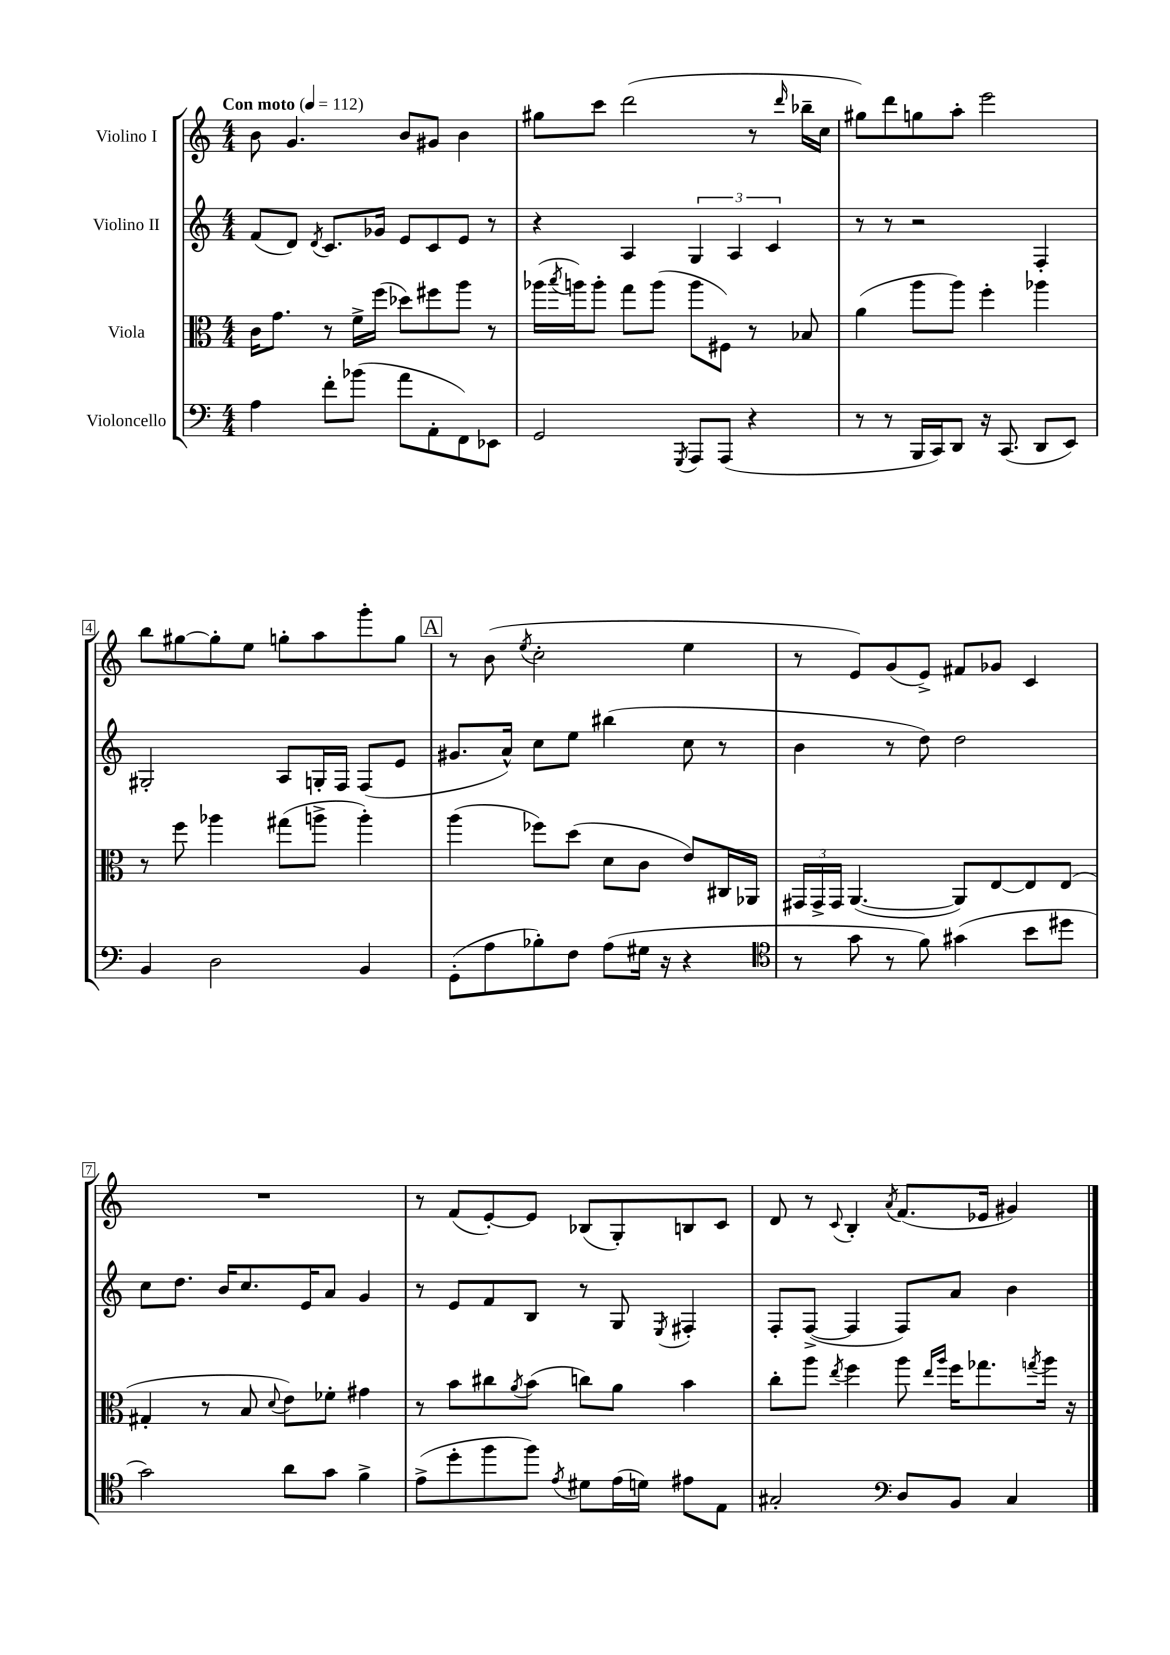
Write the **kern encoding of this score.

**kern	**kern	**kern	**kern
*part4	*part3	*part2	*part1
*staff4	*staff3	*staff2	*staff1
*I"Violoncello	*I"Viola	*I"Violino II	*I"Violino I
*clefF4	*clefC3	*clefG2	*clefG2
*k[]	*k[]	*k[]	*k[]
*M4/4	*M4/4	*M4/4	*M4/4
*MM112	*MM112	*MM112	*MM112
=1	=1	=1	=1
!	!	!	!LO:TX:a:B:t=Con moto
4A\	16c\KL	(8f/L	8b\
.	8.g\J	.	.
.	.	8d/J)	4.g/
.	.	8qd/	.
8f'\L	8r	8.c/L	.
(8b-X\J	16f^\LL	.	.
.	(16ff\JJ	16g-X/Jk	.
8a\L	8dd-X\L)	8e/L	8b/L
8AA'\	8ff#X\	8c/	8g#X/J
8FF\)	8aa\J	8e/J	4b\
8EE-X\J	8r	8r	.
=2	=2	=2	=2
2GG/	(16aa-X\LL	4r	8gg#X\L
.	8qbb/	.	.
.	16aan\J)	.	.
.	8aa'\J	.	8ccc\J
.	8gg\L	4A/	(2ddd\
.	(8aa\J	.	.
8qGGG/	.	.	.
8AAA/L	8aa\L	6G/	.
(8AAA/J	8F#X\J)	.	.
.	.	6A/	.
4r	8r	.	8r
.	.	6c/	.
.	.	.	16qqddd/
.	8B-X/	.	16bb-X~\LL
.	.	.	16cc\JJ
=3	=3	=3	=3
8r	(4a\	8r	8gg#X\L)
8r	.	8r	8ddd\
16BBB/LL	8aa\L	2r	8ggn\
16CC/J)	.	.	.
8DD/J	8aa\J)	.	8aa'\J
16r	4ff'\	.	2eee\
(8.CC/	.	.	.
8DD/L	4aa-X\	4F'/	.
8EE/J)	.	.	.
!!LO:LB:g=z
=4	=4	=4	=4
4BB/	8r	2G#X'/	8bb\L
.	8ff\	.	[8gg#X\
2D\	4aa-X\	.	8gg#'\]
.	.	.	8ee\J
.	(8gg#X\L	8A/L	8ggn'\L
.	8aan^\J	16Gn'/L	8aa\
.	.	16F/JJ	.
4BB/	4aa'\)	(8F/L	8ggg'\
.	.	8e/J	8gg\J
!!LO:REH:place=s1:t=A
=5	=5	=5	=5
(8GG'\L	(4aa\	8.g#X/L	8r
8A\	.	.	(8b\
.	.	16a^^/Jk)	.
.	.	.	8qee/
8B-X'\)	8ff-X\L)	8cc\L	2cc'\
8F\J	(8dd\J	8ee\J	.
(8A\L	8d\L	(4bb#X\	.
16G#X\Jk	8c\J	.	.
16r	.	.	.
4r	8e/L)	8cc\	4ee\
.	16C#X/L	8r	.
.	16AA-X/JJ	.	.
=6	=6	=6	=6
*clefC4	*	*	*
8r	24GG#X/LL	4b\	8r
.	24GG#^/	.	.
.	24GG#/JJ	.	.
8g\	([4.AA/	.	8e/L)
8r	.	8r	(8g/
8f\)	.	8dd\)	8e^/J)
(4g#X\	8AA/L])	2dd\	8f#X/L
.	[8E/	.	8g-X/J
8b\L	8E/]	.	4c/
8dd#X\J	(8E/J	.	.
!!LO:LB:g=z
=7	=7	=7	=7
2g\)	4G#X'/	8cc\L	1r
.	.	8.dd\J	.
.	8r	.	.
.	.	16b/KL	.
.	8B/	8.cc/	.
.	8qqd/	.	.
8a\L	8e\L)	.	.
.	.	16e/K	.
8g\J	8f-X'\J	8a/J	.
4f^\	4g#X\	4g/	.
=8	=8	=8	=8
(8e^\L	8r	8r	8r
8dd'\	8b\L	8e/L	(8f/L
8ff\	8cc#X\	8f/	[8e'/)
.	8qa/	.	.
8ff\J)	(8b\J	8B/J	8e/J]
8qe/	.	.	.
8d#X\L	8ccn\L)	8r	(8B-X/L
(16e\L	8a\J	8G/	8G'/)
16dn\JJ)	.	.	.
.	.	8qE/	.
8e#X\L	4b\	4F#X'/	8Bn/
8E\J	.	.	8c/J
=9	=9	=9	=9
2G#X'/	8cc'\L	8F'/L	8d/
.	8aa\J	([8F^/J	8r
.	8qee/	.	8qqc/
.	4ff\	4F/]	4B'/
*clefF4	*	*	*
.	.	.	8qa/
8D/L	8aa\	8F/L)	(8.f/L
.	16qqee/LL	.	.
.	16qqaa/JJ	.	.
8BB/J	16ff\KL	8a/J	.
.	8.gg-X\	.	16e-X/Jk
4C/	.	4b\	4g#X/)
.	8qggn/	.	.
.	16aa\Jk	.	.
.	16r	.	.
==	==	==	==
*-	*-	*-	*-
